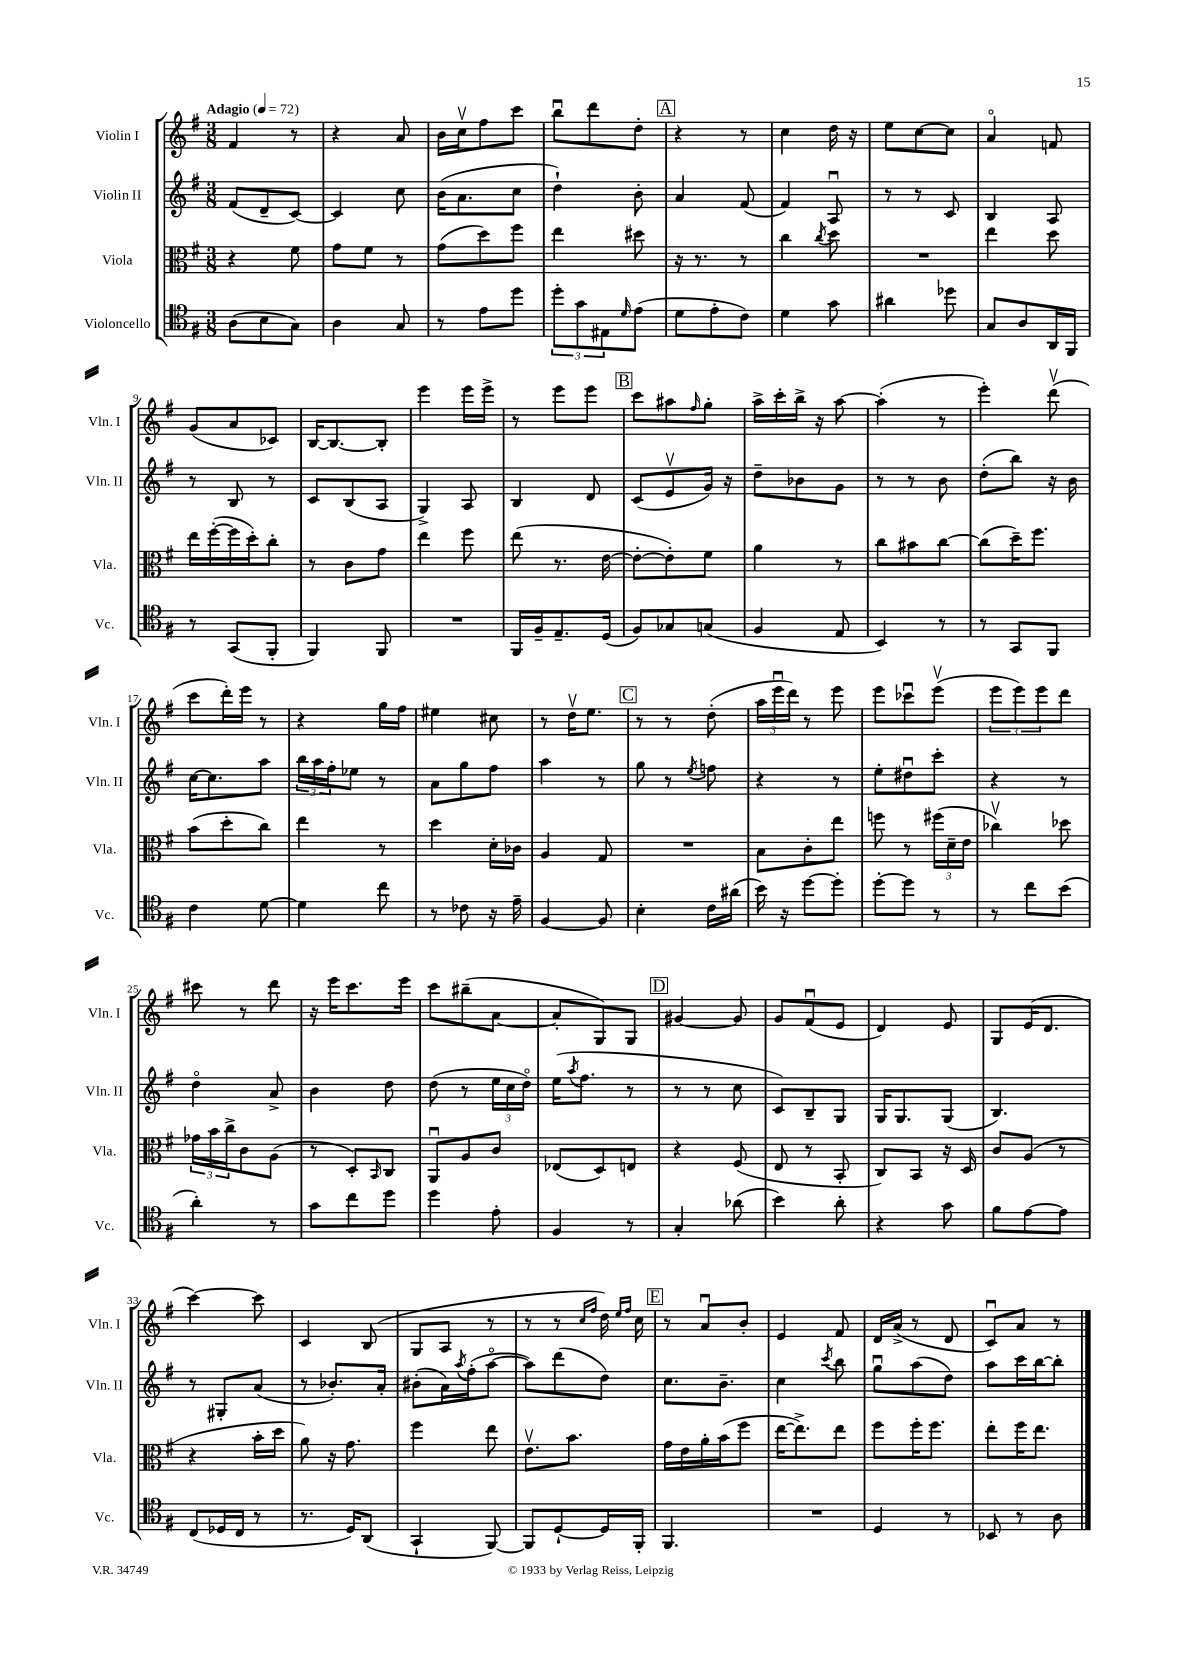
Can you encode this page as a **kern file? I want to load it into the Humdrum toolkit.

**kern	**kern	**kern	**kern
*part4	*part3	*part2	*part1
*staff4	*staff3	*staff2	*staff1
*I"Violoncello	*I"Viola	*I"Violin II	*I"Violin I
*I'Vc.	*I'Vla.	*I'Vln. II	*I'Vln. I
*clefC4	*clefC3	*clefG2	*clefG2
*k[f#]	*k[f#]	*k[f#]	*k[f#]
*M3/8	*M3/8	*M3/8	*M3/8
*MM72	*MM72	*MM72	*MM72
=1	=1	=1	=1
!	!	!	!LO:TX:a:B:t=Adagio
(8A\L	4r	(8f#/L	4f#/
8B\	.	8d~/	.
8G\J)	8f#\	[8c/J)	8r
=2	=2	=2	=2
4A\	8g\L	4c/]	4r
.	8f#\J	.	.
8G/	8r	8cc\	8a/
=3	=3	=3	=3
8r	(8g\L	(16b\KL	16b\LL
.	.	8.a\	16ccv\J
8e\L	8dd\)	.	8ff#\
8dd\J	8ff#\J	8cc\J	8ccc\J
=4	=4	=4	=4
12dd'\L	4ee\	4dd`\)	8bbu\L
12g\	.	.	.
.	.	.	8ddd\
12E#X\	.	.	.
16qqd/	.	.	.
(8e\J	8dd#X\	8b'\	8dd'\J
!!LO:REH:place=s1:t=A
=5	=5	=5	=5
8d\L	16r	4a/	4r
.	8.r	.	.
8e'\	.	.	.
8c\J)	8r	(8f#/	8r
=6	=6	=6	=6
4d\	4cc\	4f#/)	4cc\
.	8qcc/	.	.
8g\	8dd\	8Au/	16dd\
.	.	.	16r
=7	=7	=7	=7
4a#X\	4.r	8r	8ee\L
.	.	8r	[8cc\
8dd-X\	.	8c/	8cc\J]
=8	=8	=8	=8
8G/L	4ee\	4B/	4a/
8A/	.	.	.
16AA/L	8dd\	8A/	8fn/
16FF#/JJ	.	.	.
!!LO:LB:g=z
=9	=9	=9	=9
8r	16ee\LL	8r	(8g/L
.	([16ff#'\	.	.
(8GG/L	16ff#\]	8B/	8a/
.	16dd'\J)	.	.
8FF#'/J	8cc'\J	8r	8c-X/J)
=10	=10	=10	=10
4FF#/)	8r	8c/L	[16B/KL
.	.	.	8.B/_
.	8c\L	(8B/	.
8FF#/	8g\J	8A/J	8B'/J]
=11	=11	=11	=11
4.r	4ee\	4G^/)	4eee\
.	8ff#\	8A/	16eee\LL
.	.	.	16eee^\JJ
=12	=12	=12	=12
16FF#/LL	(8ee\	4B/	8r
16F#~/J	.	.	.
8.E~/	8.r	.	8eee\L
.	.	8d/	8eee\J
(16D/Jk	[16e\	.	.
!!LO:REH:place=s1:t=B
=13	=13	=13	=13
8F#/L)	8e'\L_	(8c/L	8ccc\L
8G-X/	8e'\])	8ev/	8aa#X\
.	.	.	16qqff#/
(8Gn/J	8f#\J	16g/Jk)	8gg'\J
.	.	16r	.
=14	=14	=14	=14
4F#/	4a\	8dd~\L	16aa^\LL
.	.	.	16ccc'\
.	.	8b-X\	16bb^\JJ
.	.	.	16r
8E/	8r	8g\J	[8aa\
=15	=15	=15	=15
4BB/)	8cc\L	8r	(4aa'\]
.	8b#X\	8r	.
8r	[8cc\J	8b\	8r
=16	=16	=16	=16
8r	(8cc\L]	(8dd'\L	4eee'\)
8GG/L	16dd~\K)	8bb\J)	.
.	8.ff#\J	.	.
8FF#/J	.	16r	(8dddv\
.	.	16b\	.
!!LO:LB:g=z
=17	=17	=17	=17
4c\	(8b\L	[16cc\KL	8ccc\L
.	.	8.cc\]	.
.	8dd'\	.	16ddd'\L)
.	.	.	16eee\JJ
[8d\	8cc\J)	8aa\J	8r
=18	=18	=18	=18
4d\]	4ee\	24bb\LL	4r
.	.	24aa\	.
.	.	24ff#'\J	.
.	.	8ee-X\J	.
8cc\	8r	8r	16gg\LL
.	.	.	16ff#\JJ
=19	=19	=19	=19
8r	4dd\	8a\L	4ee#X\
8c-X\	.	8gg\	.
16r	16d'\LL	8ff#\J	8cc#X\
16e~\	16c-X\JJ	.	.
=20	=20	=20	=20
[4F#/	4A/	4aa\	8r
.	.	.	16ddv\KL
.	.	.	8.ee\J
8F#/]	8G/	8r	.
!!LO:REH:place=s1:t=C
=21	=21	=21	=21
4B'\	4.r	8gg\	8r
.	.	8r	8r
.	.	8qee/	.
16c\LL	.	8ffn\	(8dd'\
(16a#X\JJ	.	.	.
=22	=22	=22	=22
16b\)	8B\L	4r	24aa\LL
.	.	.	24eeeu\
16r	.	.	.
.	.	.	24ddd\JJ)
[8dd\L	8c'\	.	8r
8dd'\J]	8ee\J	8r	8eee\
=23	=23	=23	=23
[8dd'\L	8ffn\	8ee'\L	8eee\L
8dd\J]	8r	8dd#Xu\	8ccc-Xu\
8r	(24ff#X\LL	8ccc'\J	(8eeev\J
.	24d~\	.	.
.	24e\JJ	.	.
=24	=24	=24	=24
8r	4cc-Xv\)	4r	12eee\L
.	.	.	12eee\)
8cc\L	.	.	.
.	.	.	12eee\
(8b\J	8dd-X\	8r	8ddd\J
!!LO:LB:g=z
=25	=25	=25	=25
4a'\)	24g-X\LL	4dd\	8ccc#X\
.	24b\	.	.
.	24cc^\J	.	.
.	8c\	.	8r
8r	(8A\J	8a^/	8ddd\
=26	=26	=26	=26
8g\L	8r	4b\	16r
.	.	.	16eee\KL
8cc\	8D'/L)	.	8.ccc\
.	16qqBB/	.	.
8dd\J	8C/J	8dd\	.
.	.	.	16eee\Jk
=27	=27	=27	=27
4dd\	8AAu/L	(8dd\	8ccc\L
.	8A/	8r	(8bb#X~\
8e'\	8c/J	24ee\LL	[8a\J
.	.	24cc\	.
.	.	24dd\JJ)	.
=28	=28	=28	=28
4F#/	(8E-X/L	(16ee\KL	8a'/L]
.	.	8qaa/	.
.	.	8.ff#\J	.
.	8D/)	.	8G/)
8r	8En/J	8r	8G/J
!!LO:REH:place=s1:t=D
=29	=29	=29	=29
4G'/	4r	8r	[4g#X/
.	.	8r	.
(8a-X\	(8F#/	8cc\	8g#/]
=30	=30	=30	=30
4b\)	8E/	8c/L)	8g/L
.	8r	8B~/	(8f#u/
8a'\	8BB'/	8G/J	8e/J
=31	=31	=31	=31
4r	8C/L)	16G/KL	4d/)
.	.	8.G/	.
.	8BB/J	.	.
8g\	16r	(8G/J	8e/
.	16D/	.	.
=32	=32	=32	=32
8f#\L	8c/L	4.B/)	8G/L
[8e\	(8A/J	.	(16e/K
.	.	.	8.d/J
8e\J]	8r	.	.
!!LO:LB:g=z
=33	=33	=33	=33
(8C/L	4r	8r	[4ccc\)
16D-X/L	.	8G#X'/L	.
16C/JJ	.	.	.
8r	16b'\LL	(8a/J	8ccc\]
.	16dd\JJ	.	.
=34	=34	=34	=34
8.r	8a\)	8r	4c/
.	16r	8.b-X'/L)	.
16D/KL)	8.g\	.	.
(8AA/J	.	.	(8B/
.	.	16a'/Jk	.
=35	=35	=35	=35
4GG`/	4ff#\	(8b#X'\L	8G/L
.	.	16a\L)	8A/J
.	.	8qaa/	.
.	.	(16ff#'\J	.
[8FF#/)	8ee\	[8aa\J	8r
=36	=36	=36	=36
8FF#/L]	8.ev\L	8aa\L])	8r
[8D`/	.	(8ddd\	8r
.	8.b\J	.	.
.	.	.	16qqcc/LL
.	.	.	16qqff#/JJ
16D/L]	.	8dd\J)	16dd\)
.	.	.	16qqee/LL
.	.	.	16qqff#/JJ
16FF#'/JJ	.	.	16cc\
!!LO:REH:place=s1:t=E
=37	=37	=37	=37
4.FF#/	16g\LL	8.cc\L	8r
.	16e\	.	.
.	16a'\	.	8au/L
.	(16b\J	8.b~\J	.
.	8ff#\J	.	8b'/J
=38	=38	=38	=38
4.r	[16ee\KL	4cc\	4e/
.	8.ee^\])	.	.
.	.	8qccc/	.
.	8ee\J	8bb\	8f#/
=39	=39	=39	=39
4D/	8ff#\L	8ggu\L	16d/LL
.	.	.	(16a^/JJ
.	16ff#'\K	(8aa\	8r
.	8.ff#\J	.	.
8r	.	8dd\J)	8d/
=40	=40	=40	=40
8BB-X/	8ee'\L	8aa\L	8cu/L)
8r	16ff#\K	16ccc\L	8a/J
.	8.ee\J	[16bb\J	.
8A\	.	8bb'\J]	8r
==	==	==	==
*-	*-	*-	*-
